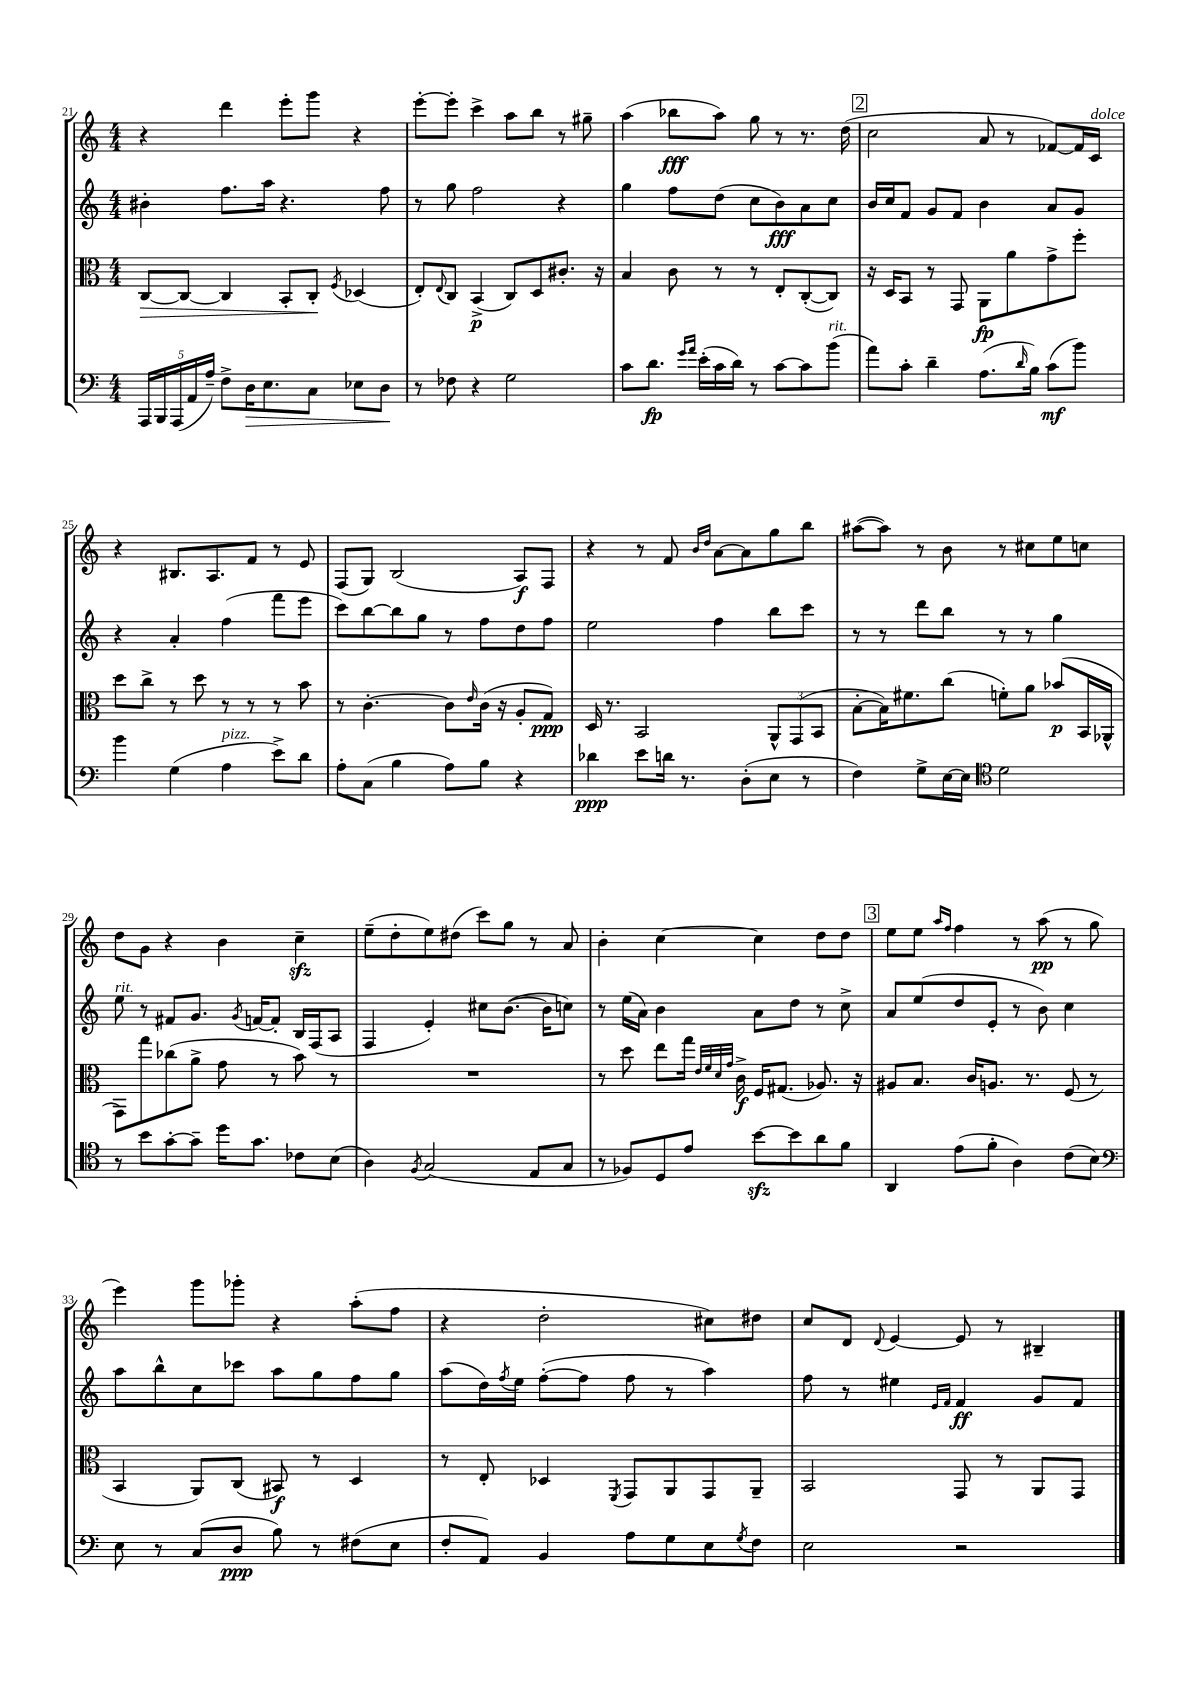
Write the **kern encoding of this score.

**kern	**kern	**kern	**kern
*staff4	*staff3	*staff2	*staff1
*clefF4	*clefC3	*clefG2	*clefG2
*k[]	*k[]	*k[]	*k[]
*M4/4	*M4/4	*M4/4	*M4/4
20AAA	[8C	4b#'	4r
20BBB	.	.	.
(20AAA	.	.	.
.	8C_	.	.
20AA	.	.	.
20A~)	.	.	.
8F^	4C]	8.ff	4ddd
16D	.	.	.
8.E	.	16aa	.
.	8BB'	4.r	8eee'
8C	8C'	.	8ggg
.	8qF	.	.
8E-	(4D-	.	4r
8D	.	8ff	.
=	=	=	=
8r	8E')	8r	[8eee'
.	8qqE	.	.
8F-	8C	8gg	8eee']
4r	(4BB^	2ff	4ccc^
2G	8C)	.	8aa
.	8D	.	8bb
.	8.c#'	4r	8r
.	.	.	8gg#~
.	16r	.	.
=	=	=	=
8c	4B	4gg	(4aa
8.d	.	.	.
.	8c	8ff	8bb-
16qqg	.	.	.
16qqa	.	.	.
(16e'	.	.	.
16c	8r	(8dd	8aa)
16d)	.	.	.
8r	8r	8cc	8gg
[8c	8E'	8b)	8r
8c]	([8C'	8a	8.r
(8b	8C])	8cc	.
.	.	.	(16dd
=	=	=	=
8a)	16r	16b	2cc
.	16D	16cc	.
8c'	8BB	8f	.
4d~	8r	8g	.
.	8GG	8f	.
(8.A	8AA	4b	8a
.	8a	.	8r
16qqd	.	.	.
16B)	.	.	.
(8c	8g^	8a	[8f-)
8b)	8ff'	8g	16f-]
.	.	.	16c
=	=	=	=
4b	8dd	4r	4r
.	8cc^	.	.
(4G	8r	4a'	8.B#
.	8dd	.	.
.	.	.	8.A
4A	8r	(4ff	.
.	8r	.	8f
8e^)	8r	8fff	8r
8d	8b	8eee	8e
=	=	=	=
8A'	8r	8ccc)	(8F
(8C	[4.c'	[8bb	8G)
4B	.	8bb]	(2B
.	.	8gg	.
8A)	8c]	8r	.
.	16qqe	.	.
8B	(16c	8ff	.
.	16r	.	.
4r	8A'	8dd	8A)
.	8G)	8ff	8F
=	=	=	=
4d-	16D	2ee	4r
.	8.r	.	.
8e	2BB	.	8r
16d	.	.	8f
8.r	.	.	.
.	.	.	16qqb
.	.	.	16qqdd
.	.	4ff	[8a
(8D'	.	.	8a]
8E	12AA^^	8bb	8gg
.	(12GG	.	.
8r	.	8ccc	8bb
.	12BB	.	.
=	=	=	=
4F)	[8B'	8r	([8aa#
.	16B])	8r	8aa#])
.	8.f#	.	.
8G^	.	8ddd	8r
[16E	(8cc	8bb	8b
16E]	.	.	.
*clefC4	*	*	*
2d	8f')	8r	8r
.	8a	8r	8cc#
.	(8b-	4gg	8ee
.	16BB	.	8cc
.	16AA-^^	.	.
=	=	=	=
8r	8GG)	8ee	8dd
8b	8gg	8r	8g
[8g'	(8cc-	8f#	4r
8g~]	8a^	8.g	.
16dd	8g	.	4b
.	.	8qg	.
8.g	.	[16f	.
.	8r	8f']	.
8c-	8b)	16B	4cc~
.	.	(16F	.
(8B	8r	8A	.
=	=	=	=
4A)	1r	4F	(8ee~
.	.	.	8dd'
8qF	.	.	.
(2G	.	4e')	8ee)
.	.	.	(8dd#
.	.	8cc#	8ccc)
.	.	([8.b	8gg
8E	.	.	8r
.	.	16b]	.
8G	.	8cc)	8a
=	=	=	=
8r	8r	8r	4b'
8F-)	8dd	(16ee	.
.	.	16a)	.
8D	8ee	4b	[4cc
8e	16gg	.	.
.	32qqe	.	.
.	32qqf	.	.
.	32qqd	.	.
.	32qqg	.	.
.	16c^	.	.
[8b	16F	8a	4cc]
.	(8.G#	.	.
8b]	.	8dd	.
8a	8.A-)	8r	8dd
8f	.	8cc^	8dd
.	16r	.	.
=	=	=	=
4AA	8A#	8a	8ee
.	8.B	(8ee	8ee
.	.	.	16qqaa
.	.	.	16qqff
(8e	.	8dd	4ff
.	16c	.	.
8f'	8.A	8e'	.
4A)	.	8r	8r
.	8.r	.	.
.	.	8b)	(8aa
(8c	(8F	4cc	8r
8B)	8r	.	8gg
=	=	=	=
*clefF4	*	*	*
8E	4BB	8aa	4eee)
8r	.	8bb^^	.
(8C	8AA)	8cc	8ggg
8D	(8C	8ccc-	8ggg-'
8B)	8BB#)	8aa	4r
8r	8r	8gg	.
(8F#	4D	8ff	(8aa'
8E	.	8gg	8ff
=	=	=	=
8F'	8r	(8aa	4r
8AA)	8E'	16dd)	.
.	.	8qff	.
.	.	16ee	.
4BB	4D-	([8ff'	2dd'
.	.	8ff]	.
.	8qFF	.	.
8A	8GG	8ff	.
8G	8AA	8r	.
8E	8GG	4aa)	8cc#)
8qG	.	.	.
8F	8AA~	.	8dd#
=	=	=	=
2E	2BB	8ff	8cc
.	.	8r	8d
.	.	.	8qqd
.	.	4ee#	[4e
.	.	16qqe	.
.	.	16qqf	.
2r	8GG	4f	8e]
.	8r	.	8r
.	8AA	8g	4B#~
.	8GG	8f	.
==	==	==	==
*-	*-	*-	*-
